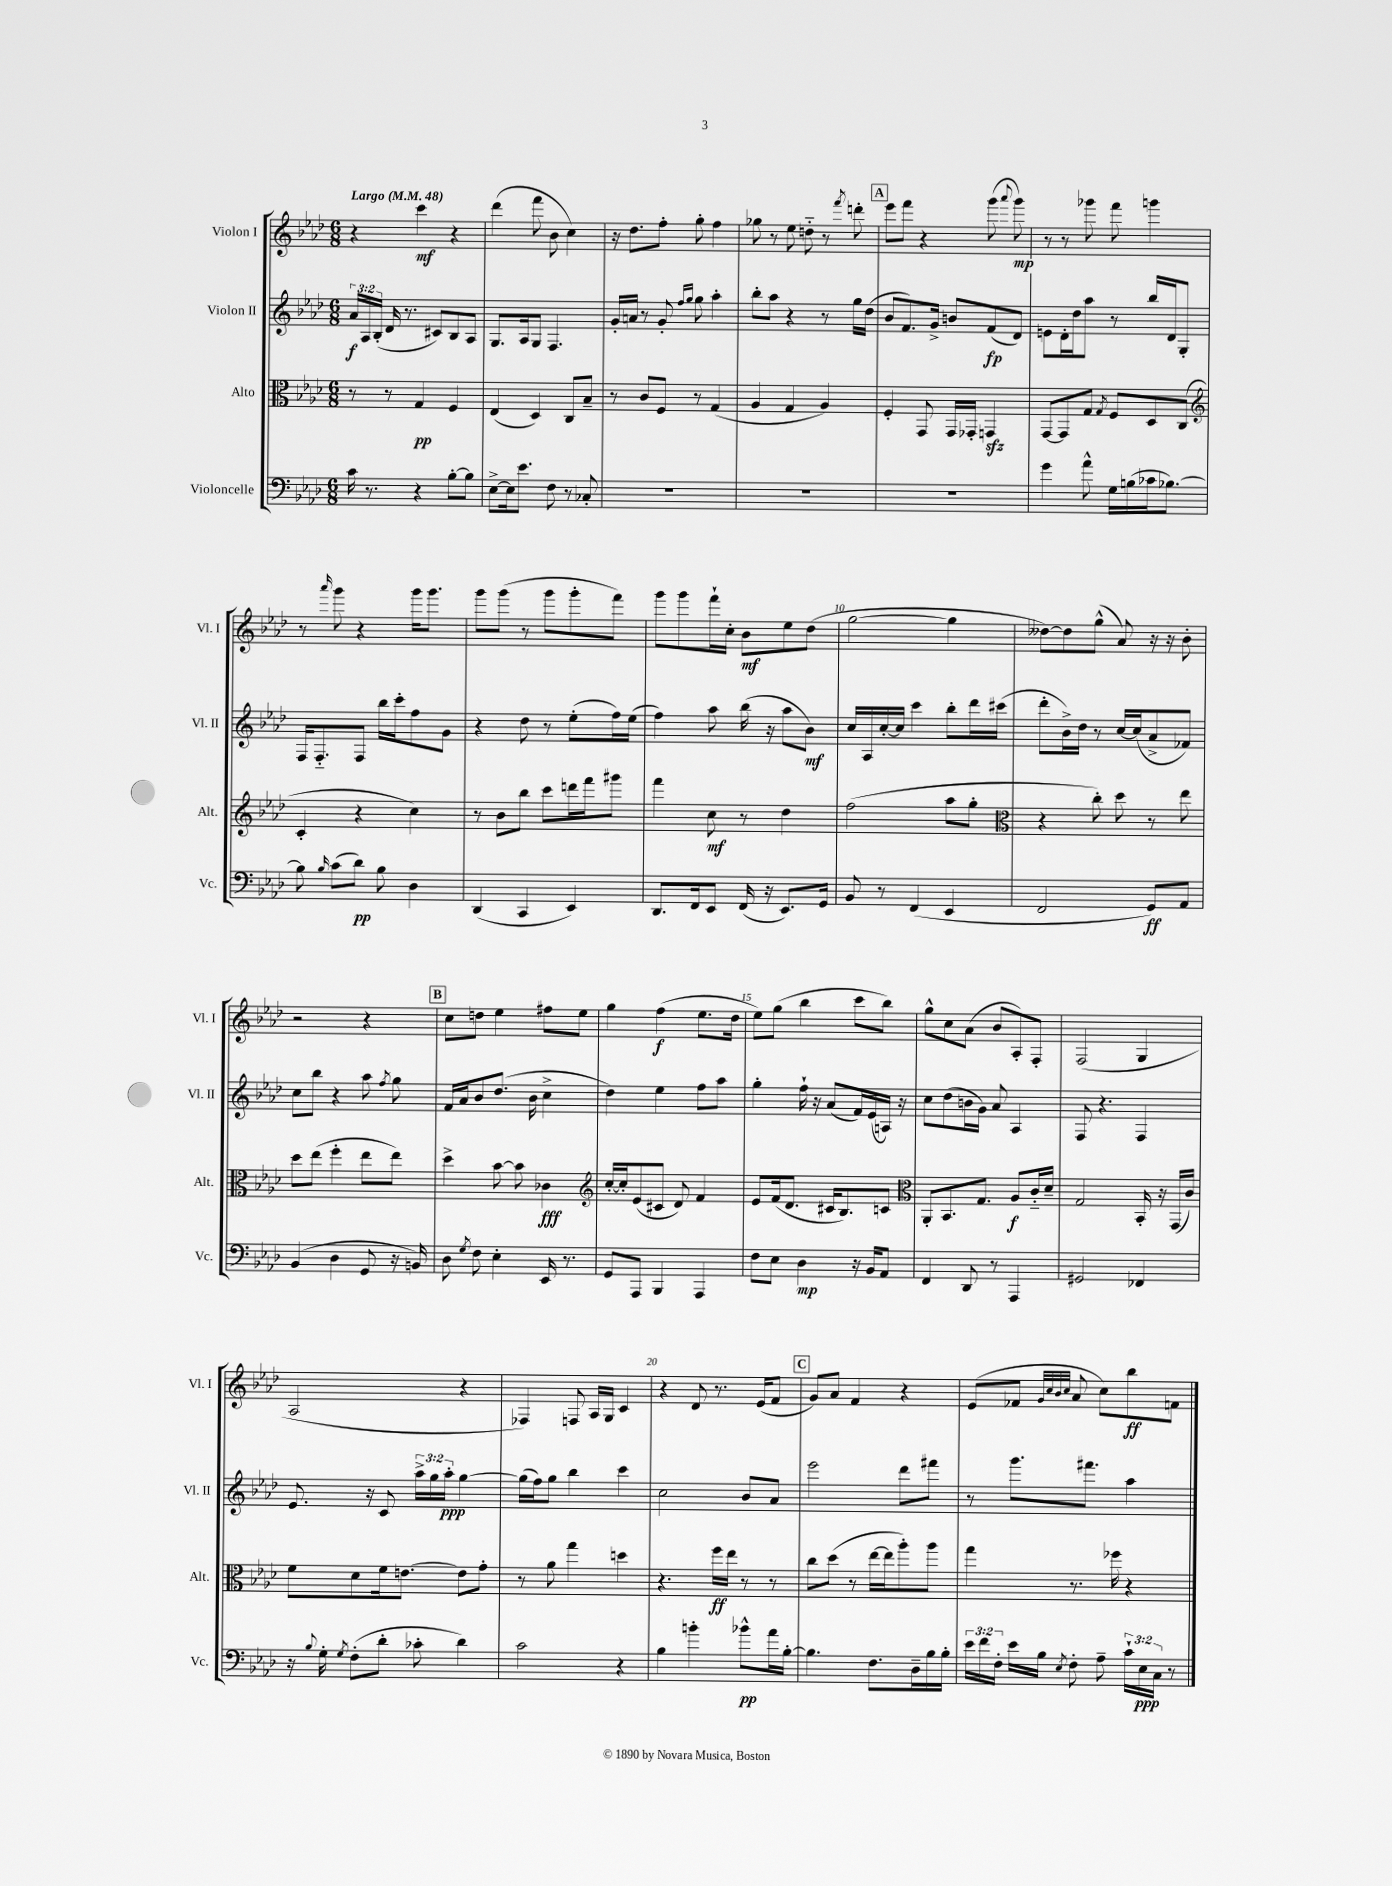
<<
\new StaffGroup <<
\new Staff = "s0" \with { instrumentName = "Violon I" shortInstrumentName = "Vl. I" } {
    \clef treble \key aes \major \numericTimeSignature \time 6/8 \tempo "Largo" 4 = 48
    \autoBeamOff r4 c'''4\mf r4 |
    des'''4( f'''8 bes'8 c''4) |
    r16 des''8.[ f''8]-. g''8-. f''4 |
    ges''8 r8 ees''8 d''8-_ r8 \acciaccatura { f'''8 } d'''8-. |
    \mark \markup { \box "A" } ees'''8[ f'''8] r4 g'''8( \appoggiatura { aes'''8 } g'''8\mp) |
    r8 r8 ges'''8 f'''8 g'''4 |
    r8 \grace { aes'''16 } g'''8 r4 g'''16[ g'''8.] |
    g'''8[ g'''8]( r8 g'''8[ g'''8-. f'''8]) |
    g'''8[ g'''8 f'''16-! c''16]-. bes'8[\mf ees''8 des''8]( |
    g''2~ g''4 |
    deses''8[~) deses''8 g''8]-^( aes'8) r16 r16 bes'8-. |
    r2 r4 |
    \mark \markup { \box "B" } c''8[ d''8] ees''4 fis''8[ ees''8] |
    g''4 f''4\f( ees''8.[ des''16] |
    ees''8[) g''8]( bes''4 c'''8[ bes''8]) |
    g''8[-^ c''8 aes'8]( bes'8[ aes8-.) f8]-. |
    f2( g4 |
    aes2 r4 |
    fes4) f8 aes16[ g16] c'4 |
    r4 des'8 r8. ees'16[( f'8] |
    \mark \markup { \box "C" } g'8[) aes'8] f'4 r4 |
    ees'8[( fes'8] \grace { g'32[ c''32 bes'32 c''32] } aes'8 c''8[) bes''8\ff f'8] \bar "|." |
}
\new Staff = "s1" \with { instrumentName = "Violon II" shortInstrumentName = "Vl. II" } {
    \clef treble \key aes \major \numericTimeSignature \time 6/8 \override Staff.TupletNumber.text = #tuplet-number::calc-fraction-text
    \autoBeamOff \tuplet 3/2 { aes'16[\f aes16 bes16]-.( } des'16 r8. cis'8[) bes8 aes8] |
    g8.[ aes16 g8] f4. |
    g'16[-. a'16] r8 g'8-. \grace { f''16[ g''16] } g''8 aes''4-. |
    bes''8[-. aes''8] r4 r8 g''16[ des''16]( |
    \mark \markup { \box "A" } bes'8[ f'8.) g'16]-> b'8[ f'8\fp( des'8]) |
    e'8[ des'16-. des''16 aes''8] r8 bes''16[ des'16 g8]-. |
    f16[ f8.-_ f8] bes''16[ c'''16-. f''8 g'8] |
    r4 des''8 r8 ees''8[-.( f''16) ees''16]( |
    f''4) aes''8 bes''16( r16 aes''8[ bes'8]\mf) |
    c''16[ aes16 c''16~-. c''16] c'''4 bes''8[-. des'''16 cis'''16]( |
    des'''8[-. bes'16->) des''16] r8 c''16[~ c''16( aes'8-> fes'8]) |
    c''8[ bes''8] r4 aes''8 \acciaccatura { f''8 } g''8 |
    \mark \markup { \box "B" } f'16[ aes'16 bes'8 des''8.]( bes'16 c''4-> |
    des''4) ees''4 f''8[ aes''8] |
    g''4-. f''16-! r16 aes'8[( f'16) ees'16( a16]) r16 |
    c''8[ des''8( b'16 g'16]) aes'8 aes4 |
    f8 r4. f4 |
    ees'8. r16 c'8 \tuplet 3/2 { aes''16[-> g''16 aes''16]-.\ppp } g''4~ |
    g''16[( f''16) g''8] bes''4 c'''4 |
    c''2 bes'8[ aes'8] |
    \mark \markup { \box "C" } ees'''2 des'''8[ fis'''8] |
    r8 g'''8.[ fis'''8.] aes''4 \bar "|." |
}
\new Staff = "s2" \with { instrumentName = "Alto" shortInstrumentName = "Alt." } {
    \clef alto \key aes \major \numericTimeSignature \time 6/8
    \autoBeamOff r8 r8 g4\pp f4 |
    ees4( des4) c8[ bes8]-- |
    r8 c'8[ f8] r8 g4( |
    aes4 g4 aes4) |
    \mark \markup { \box "A" } f4-. g,8 g,16[ ges,16]-. g,4\sfz |
    g,8[~ g,8 g8] \acciaccatura { g8 } f8[ des8 c8]( |
    \clef treble c'4-. r4 c''4) |
    r8 bes'8[ bes''8] c'''8[ d'''16 f'''16 gis'''8] |
    f'''4 c''8\mf r8 des''4 |
    f''2( aes''8[ g''8]-. |
    \clef alto r4 c''8-.) des''8 r8 ees''8 |
    des''8[ ees''8]( f''4-. ees''8[ ees''8]) |
    \mark \markup { \box "B" } des''4-> bes'8~ bes'8 ces'4\fff |
    \clef treble c''16[~-. c''16-. ees'8( cis'8] des'8) f'4 |
    ees'8[ f'16( des'8.] cis'16[ bes8.) c'8] |
    \clef alto aes,8[-. bes,8. g8.] aes8[\f c'16-_ des'16]-- |
    g2 bes,16-. r16 g,16[( c'16]) |
    f'8[ des'8 f'16 e'8.]~ e'8[ g'8]-. |
    r8 aes'8 g''4 d''4 |
    r4. f''16[\ff ees''16] r8 r8 |
    \mark \markup { \box "C" } c''8[ des''8]( r8 ees''16[~ ees''16 aes''8-.) aes''8] |
    g''4 r8. fes''16 r4 \bar "|." |
}
\new Staff = "s3" \with { instrumentName = "Violoncelle" shortInstrumentName = "Vc." } {
    \clef bass \key aes \major \numericTimeSignature \time 6/8 \override Staff.TupletNumber.text = #tuplet-number::calc-fraction-text
    \autoBeamOff c'16 r8. r4 bes8[~-. bes8] |
    ees8[~-> ees16 ees'8.] f8 r8 ces8-. |
    R2. |
    R2. |
    \mark \markup { \box "A" } R2. |
    g'4 aes'8-^ g16[ b16( ces'16 bes8.]~) |
    bes8 \grace { bes16 } c'8[( des'8]\pp) bes8 des4 |
    des,4( c,4 ees,4) |
    des,8.[ f,16 ees,8] f,16( r16 ees,8.[) g,16] |
    bes,8 r8 f,4( ees,4 |
    f,2 g,8[\ff) aes,8] |
    bes,4( des4 g,8 r16 b,16) |
    \mark \markup { \box "B" } des8 \acciaccatura { g8 } f8 ees4-. ees,16 r8. |
    g,8[ aes,,8] bes,,4 aes,,4 |
    f8[ ees8] des4\mp r16 bes,16[ aes,8] |
    f,4 des,8 r8 aes,,4 |
    gis,2 fes,4 |
    r16 \appoggiatura { bes8 } g16-. \acciaccatura { g8 } f8[-.( des'8]-. ces'8-. des'4) |
    c'2 r4 |
    bes4 b'4-. bes'8[-^\pp aes'16 bes16]~-. |
    \mark \markup { \box "C" } bes4. f8.[ des16-- bes16 bes16]-. |
    \tuplet 3/2 { ees'16[ f'16 f16]-. } ees'16[ bes16] \acciaccatura { ees8 } f8-. aes8-- \tuplet 3/2 { c'16[-! ees16\ppp c16] } r8 \bar "|." |
}
>>
>>
\layout { \context { \Score \override BarNumber.break-visibility = ##(#f #t #t) barNumberVisibility = #(every-nth-bar-number-visible 5) } }
